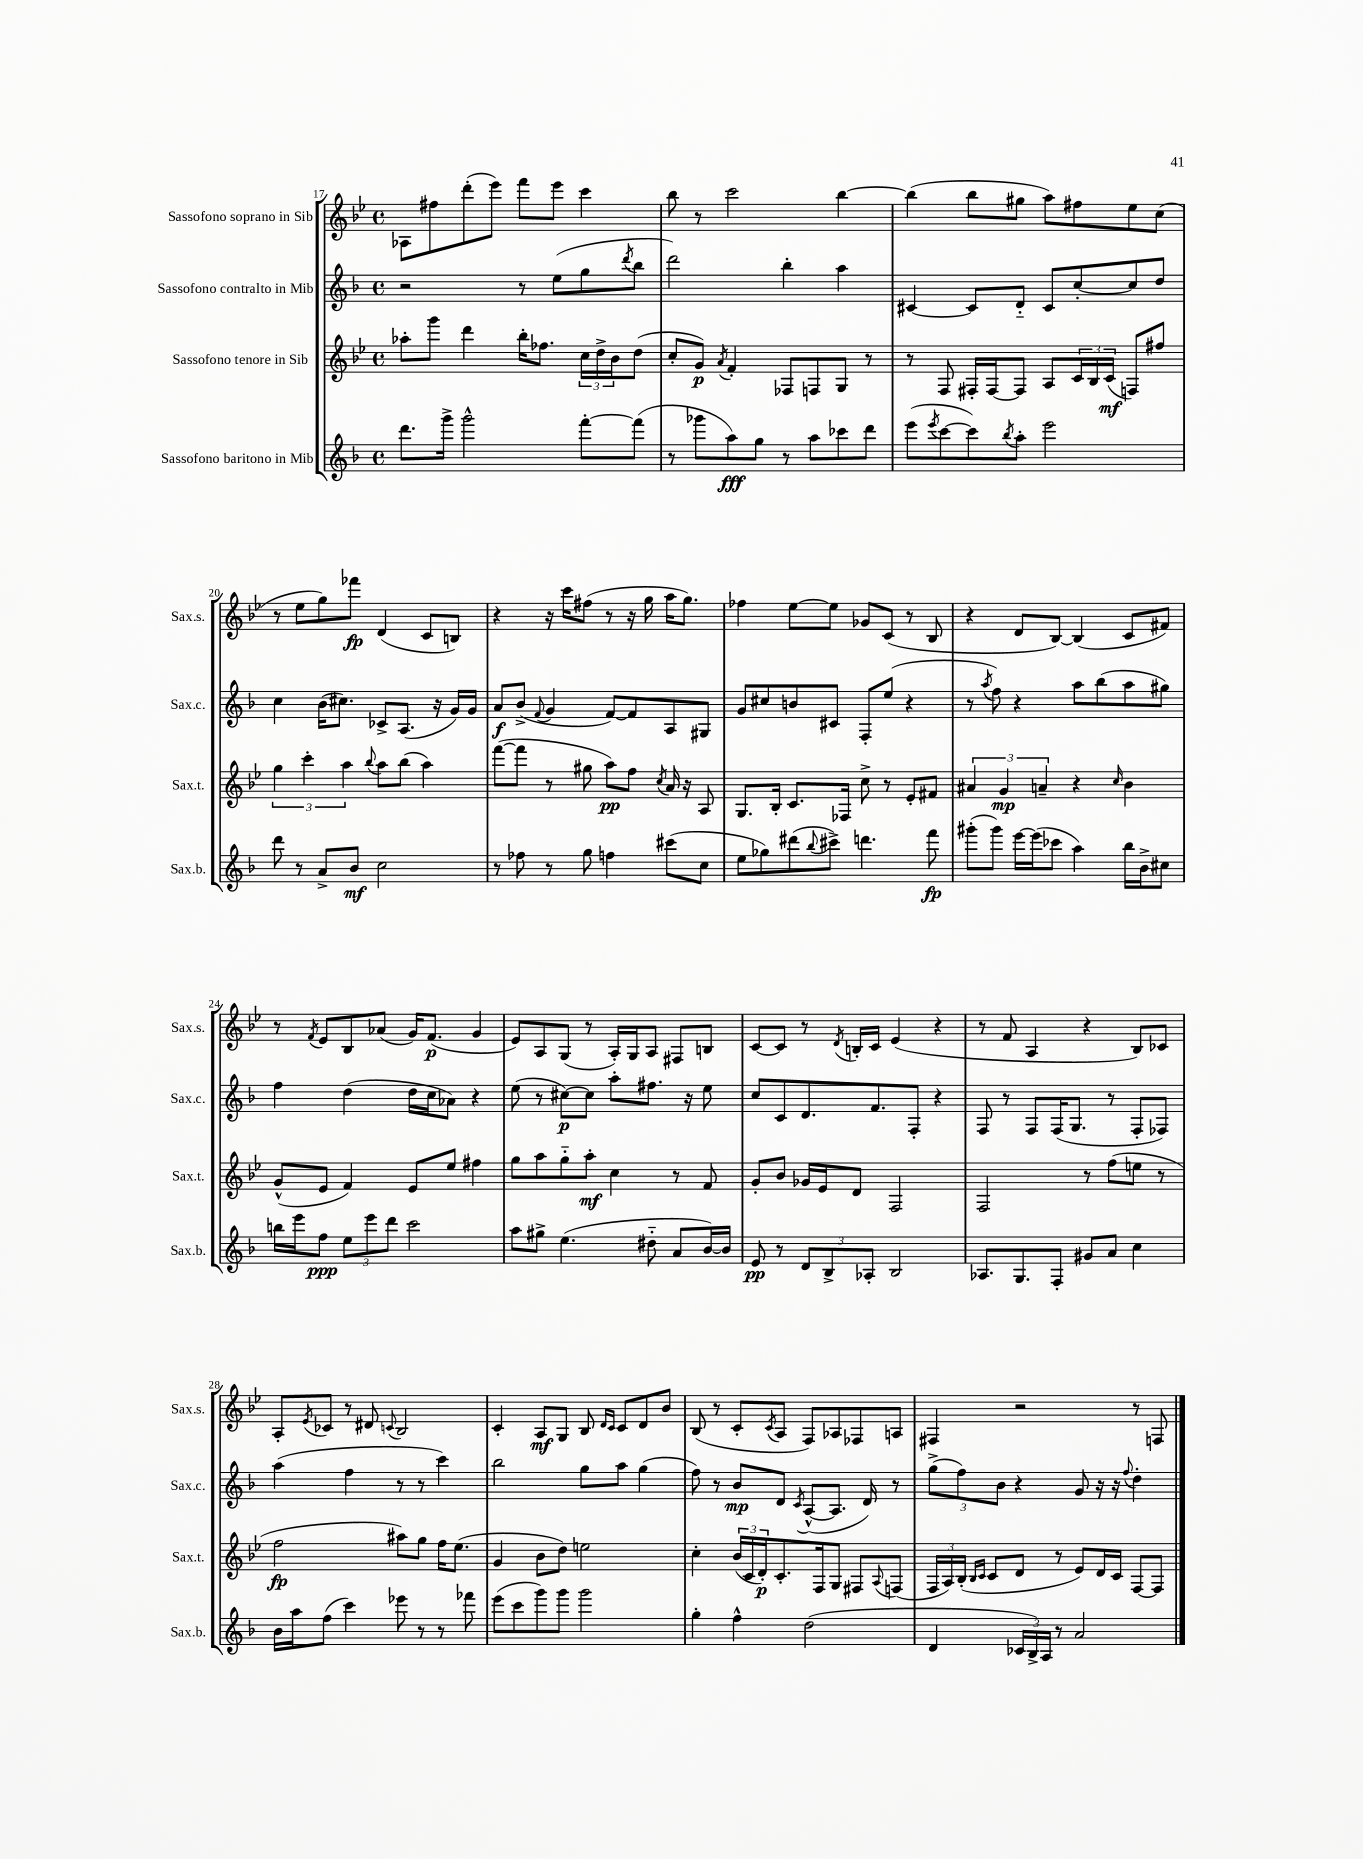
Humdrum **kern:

**kern	**dynam	**kern	**dynam	**kern	**dynam	**kern	**dynam
*part4	*part4	*part3	*part3	*part2	*part2	*part1	*part1
*staff4	*staff4	*staff3	*staff3	*staff2	*staff2	*staff1	*staff1
*I"Sassofono baritono in Mib	*	*I"Sassofono tenore in Sib	*	*I"Sassofono contralto in Mib	*	*I"Sassofono soprano in Sib	*
*I'Sax.b.	*	*I'Sax.t.	*	*I'Sax.c.	*	*I'Sax.s.	*
*clefG2	*	*clefG2	*	*clefG2	*	*clefG2	*
*k[b-]	*	*k[b-e-]	*	*k[b-]	*	*k[b-e-]	*
*M4/4	*	*M4/4	*	*M4/4	*	*M4/4	*
*met(c)	*	*met(c)	*	*met(c)	*	*met(c)	*
=17	=17	=17	=17	=17	=17	=17	=17
8.ddd\L	.	8aa-X'\L	.	2r	.	8A-X\L	.
.	.	8ggg\J	.	.	.	8ff#X\	.
16ggg^\Jk	.	.	.	.	.	.	.
2ggg^^\	.	4ddd\	.	.	.	(8ddd'\	.
.	.	.	.	.	.	8eee-\J)	.
.	.	16bb-'\KL	.	8r	.	8fff\L	.
.	.	8.ff-X\J	.	.	.	.	.
.	.	.	.	(8ee\L	.	8eee-\J	.
[8fff'\L	.	24cc\LL	.	8gg\	.	4ccc\	.
.	.	24dd^\	.	.	.	.	.
.	.	24b-\J	.	.	.	.	.
.	.	.	.	8qddd/	.	.	.
(8fff\J]	.	(8dd\J	.	8bb-\J	.	.	.
=18	=18	=18	=18	=18	=18	=18	=18
8r	.	8cc'/L	.	2ddd\)	.	8bb-\	.
8ggg-X\L	.	8g/J)	p	.	.	8r	.
.	.	8qa/	.	.	.	.	.
8aa\)	fff	4f'/	.	.	.	2ccc\	.
8gg\J	.	.	.	.	.	.	.
8r	.	8F-X/L	.	4bb-'\	.	.	.
8aa\L	.	8Fn/	.	.	.	.	.
8ccc-X\	.	8G/J	.	4aa\	.	[4bb-\	.
8ddd\J	.	8r	.	.	.	.	.
=19	=19	=19	=19	=19	=19	=19	=19
(8eee\L	.	8r	.	[4c#X/	.	(4bb-\]	.
8qeee/	.	.	.	.	.	.	.
[8ccc\	.	8F/	.	.	.	.	.
8ccc\])	.	16F#X'/LL	.	8c#/L]	.	8bb-\L	.
.	.	[16F#/J	.	.	.	.	.
8qbb-/	.	.	.	.	.	.	.
8aa'\J	.	8F#/J]	.	8d/J	.	8gg#X\J	.
2eee\	.	8A/L	.	8c#/L	.	8aa\L)	.
.	.	24c/L	.	[8cc'/	.	8ff#X\	.
.	.	24B-/	.	.	.	.	.
.	.	(24c/JJ	mf	.	.	.	.
.	.	8Fn/L)	.	8cc/]	.	8ee-\	.
.	.	8ff#X/J	.	8dd/J	.	(8cc\J	.
!!LO:LB:g=z
=20	=20	=20	=20	=20	=20	=20	=20
8ddd\	.	6gg\	.	4cc\	.	8r	.
8r	.	.	.	.	.	8ee-\L	.
.	.	6ccc'\	.	.	.	.	.
8a^/L	.	.	.	(16b-\KL	.	8gg\)	.
.	.	.	.	8.cc#X\J)	.	.	.
.	.	6aa\	.	.	.	.	.
8b-/J	mf	.	.	.	.	8fff-X\J	fp
.	.	8qqbb-/	.	.	.	.	.
2cc\	.	8aa\L	.	8c-X^/L	.	(4d/	.
.	.	(8bb-\J	.	(8.A/J	.	.	.
.	.	4aa\)	.	.	.	8c/L	.
.	.	.	.	16r	.	.	.
.	.	.	.	16g/LL)	.	8Bn/J)	.
.	.	.	.	16g/JJ	.	.	.
=21	=21	=21	=21	=21	=21	=21	=21
8r	.	([8fff\L	.	8a/L	f	4r	.
8ff-X\	.	8fff\J]	.	(8b-^/J	.	.	.
.	.	.	.	8qqf/	.	.	.
8r	.	8r	.	4g/	.	16r	.
.	.	.	.	.	.	16ccc\KL	.
8gg\	.	8gg#X\	.	.	.	(8ff#X\J	.
4ffn\	.	8aa\L)	pp	[8f/L)	.	8r	.
.	.	8ff\J	.	8f/]	.	16r	.
.	.	.	.	.	.	16gg\	.
.	.	8qcc/	.	.	.	.	.
(8ccc#X\L	.	16a/	.	8A/	.	16aa\KL	.
.	.	16r	.	.	.	8.gg\J)	.
8cc\J	.	8A/	.	8G#X/J	.	.	.
=22	=22	=22	=22	=22	=22	=22	=22
8ee\L	.	8.G/L	.	8g/L	.	4ff-X\	.
8gg-X\)	.	.	.	8cc#X/	.	.	.
.	.	16B-'/Jk	.	.	.	.	.
(8ddd#X\	.	8.c/L	.	8bn/	.	[8ee-\L	.
8qqbb-/	.	.	.	.	.	.	.
8ccc#X^\J)	.	.	.	8c#X/J	.	8ee-\J]	.
.	.	16F-X/Jk	.	.	.	.	.
4.dddn\	.	8cc^\	.	8F'/L	.	8g-X/L	.
.	.	8r	.	(8ee/J	.	(8c/J	.
.	.	8e-'/L	.	4r	.	8r	.
8fff\	fp	8f#X/J	.	.	.	8B-/	.
=23	=23	=23	=23	=23	=23	=23	=23
(8ggg#X'\L	.	6a#X/	.	8r	.	4r	.
.	.	.	.	8qaa/	.	.	.
8ggg#\J)	.	.	.	8ff\)	.	.	.
.	.	6g/	mp	.	.	.	.
[16eee\LL	.	.	.	4r	.	8d/L	.
(16eee\J]	.	.	.	.	.	.	.
.	.	6an~/	.	.	.	.	.
8ccc-X\J	.	.	.	.	.	[8B-/J)	.
4aa\)	.	4r	.	8aa\L	.	(4B-/]	.
.	.	.	.	(8bb-\	.	.	.
.	.	16qqcc/	.	.	.	.	.
16bb-\LL	.	4b-\	.	8aa\	.	8c/L	.
16b-^\J	.	.	.	.	.	.	.
8cc#X\J	.	.	.	8gg#X\J)	.	8f#X/J)	.
!!LO:LB:g=z
=24	=24	=24	=24	=24	=24	=24	=24
16bbn\LL	.	(8g^^/L	.	4ff\	.	8r	.
16eee\J	.	.	.	.	.	.	.
.	.	.	.	.	.	8qf/	.
8ff\J	ppp	8e-/J	.	.	.	8e-/L	.
12ee\L	.	4f/)	.	(4dd\	.	8B-/	.
12eee\	.	.	.	.	.	.	.
.	.	.	.	.	.	(8a-X/J	.
12ddd\J	.	.	.	.	.	.	.
2ccc\	.	8e-/L	.	16dd\LL	.	16g/KL)	.
.	.	.	.	16cc\J	.	(8.f/J	p
.	.	8ee-/J	.	8a-X\J)	.	.	.
.	.	4ff#X\	.	4r	.	4g/	.
=25	=25	=25	=25	=25	=25	=25	=25
8aa\L	.	8gg\L	.	(8ee\	.	8e-/L)	.
8gg#X^\J	.	8aa\	.	8r	.	8A/	.
(4.ee\	.	8gg\	.	[8cc#X\L)	p	(8G/J	.
.	.	8aa'\J	mf	8cc#\J]	.	8r	.
.	.	4cc\	.	8aa'\L	.	16A'/LL)	.
.	.	.	.	.	.	16G/J	.
8dd#X\	.	.	.	8.ff#X\J	.	8A/J	.
8a/L	.	8r	.	.	.	8F#X/L	.
.	.	.	.	16r	.	.	.
[16b-/L)	.	8f/	.	8ee\	.	8Bn/J	.
16b-/JJ]	.	.	.	.	.	.	.
=26	=26	=26	=26	=26	=26	=26	=26
8e/	pp	8g'/L	.	8cc/L	.	[8c/L	.
8r	.	8b-/J	.	8c/	.	8c/J]	.
12d/L	.	16g-X/LL	.	8.d/	.	8r	.
.	.	16e-/J	.	.	.	.	.
12B-^/	.	.	.	.	.	.	.
.	.	.	.	.	.	8qd/	.
.	.	8d/J	.	.	.	16Bn'/LL	.
12A-X'/J	.	.	.	.	.	.	.
.	.	.	.	8.f/	.	16c/JJ	.
2B-/	.	2F/	.	.	.	(4e-/	.
.	.	.	.	8F'/J	.	.	.
.	.	.	.	4r	.	4r	.
=27	=27	=27	=27	=27	=27	=27	=27
8.A-X/L	.	2F/	.	8F/	.	8r	.
.	.	.	.	8r	.	8f/	.
8.G/	.	.	.	.	.	.	.
.	.	.	.	8F/L	.	4A/	.
8F'/J	.	.	.	(16F/K	.	.	.
.	.	.	.	8.G/J	.	.	.
8g#X/L	.	8r	.	.	.	4r	.
8a/J	.	(8ff\L	.	8r	.	.	.
4cc\	.	8een\J	.	8F'/L	.	8B-/L)	.
.	.	8r	.	8F-X/J)	.	8c-X/J	.
!!LO:LB:g=z
=28	=28	=28	=28	=28	=28	=28	=28
16b-\LL	.	2ff\	fp	(4aa\	.	8A'/L	.
16aa\J	.	.	.	.	.	.	.
.	.	.	.	.	.	8qe-/	.
(8ff\J	.	.	.	.	.	8c-X/J	.
4ccc\)	.	.	.	4ff\	.	8r	.
.	.	.	.	.	.	8d#X/	.
.	.	.	.	.	.	8qqcn/	.
8eee-X\	.	8aa#X\L)	.	8r	.	2B-/	.
8r	.	8gg\J	.	8r	.	.	.
8r	.	16ff\KL	.	4ccc\)	.	.	.
.	.	(8.ee-\J	.	.	.	.	.
8fff-X\	.	.	.	.	.	.	.
=29	=29	=29	=29	=29	=29	=29	=29
(8eee\L	.	4g/	.	2bb-\	.	4c'/	.
8ccc\	.	.	.	.	.	.	.
8ggg\)	.	8b-\L	.	.	.	8A/L	mf
8ggg\J	.	8dd\J)	.	.	.	8G/J	.
2ggg\	.	2een\	.	8gg\L	.	8B-/	.
.	.	.	.	.	.	16qqd/LL	.
.	.	.	.	.	.	16qqc/JJ	.
.	.	.	.	8aa\J	.	8c/L	.
.	.	.	.	(4gg\	.	8d/	.
.	.	.	.	.	.	8b-/J	.
=30	=30	=30	=30	=30	=30	=30	=30
4gg'\	.	4cc'\	.	8ff\)	.	(8B-/	.
.	.	.	.	8r	.	8r	.
4ff^^\	.	(24b-/LL	.	8b-/L	mp	8c'/L	.
.	.	24c/	.	.	.	.	.
.	.	24d'/J)	p	.	.	.	.
.	.	.	.	.	.	8qc/	.
.	.	8.c'/	.	8d/J	.	8A/J	.
.	.	.	.	8qc/	.	.	.
(2dd\	.	.	.	([8A^^/L	.	8F/L)	.
.	.	16F/k	.	.	.	.	.
.	.	8G/J	.	8.A/J]	.	8A-X/	.
.	.	8F#X/L	.	.	.	8F-X/	.
.	.	.	.	16d/)	.	.	.
.	.	8qqA/	.	.	.	.	.
.	.	(8Fn/J	.	8r	.	8An/J	.
=31	=31	=31	=31	=31	=31	=31	=31
4d/	.	24F/LL	.	(12gg^\L	.	4F#X/	.
.	.	24A/)	.	.	.	.	.
.	.	(24B-'/JJ	.	12ff\)	.	.	.
.	.	16qqB-/LL	.	.	.	.	.
.	.	16qqc/JJ	.	.	.	.	.
.	.	8c/L	.	.	.	.	.
.	.	.	.	12b-\J	.	.	.
24c-X/LL	.	8d/J	.	4r	.	2r	.
24B-^/)	.	.	.	.	.	.	.
24A/JJ	.	.	.	.	.	.	.
8r	.	8r	.	.	.	.	.
2a/	.	8e-/L)	.	8g/	.	.	.
.	.	16d/L	.	16r	.	.	.
.	.	16c/JJ	.	16r	.	.	.
.	.	.	.	8qqff/	.	.	.
.	.	[8F/L	.	4dd'\	.	8r	.
.	.	8F/J]	.	.	.	8Fn/	.
==	==	==	==	==	==	==	==
*-	*-	*-	*-	*-	*-	*-	*-
